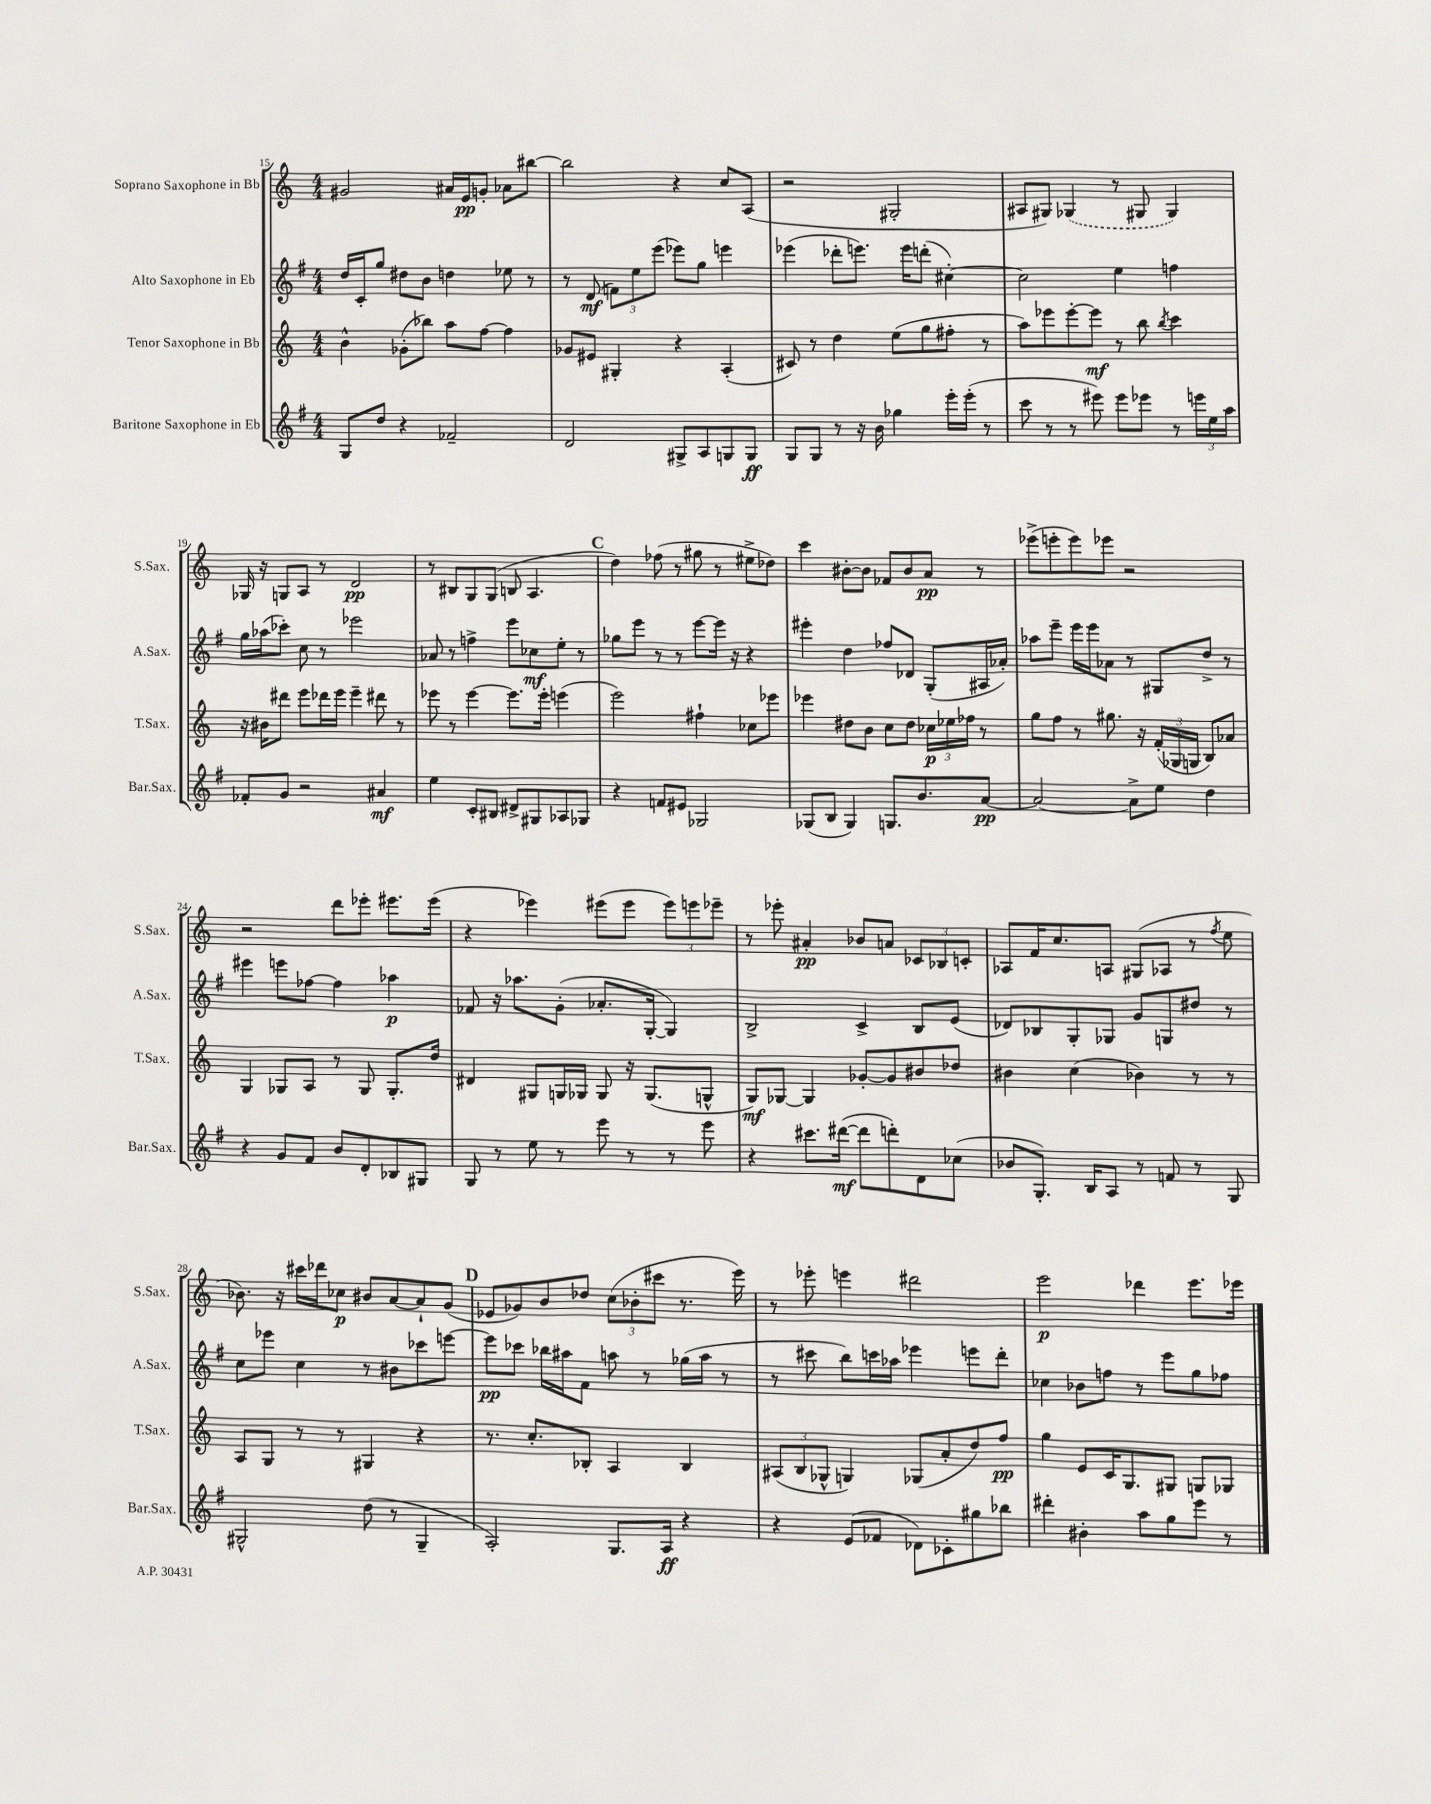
<<
\new StaffGroup <<
\new Staff = "s0" \with { instrumentName = "Soprano Saxophone in Bb" shortInstrumentName = "S.Sax." } {
    \clef treble \key c \major \numericTimeSignature \time 4/4
    gis'2 ais'16 e'16\pp g'8-. aes'8 bis''8~ |
    bis''2 r4 c''8 a8( |
    r2 gis2-. |
    ais8 gis8) \once \slurDashed ges4( r8 gis8 gis4) |
    ges16 r16 g8 a8 r8 d'2\pp |
    r8 bis8 g8 g8( b8 a4. |
    \mark \markup { \bold "C" } d''4) fes''8( r8 gis''8 r8 eis''8-> des''8) |
    c'''4 bis'8~-. bis'8 fes'8 bis'8 a'8\pp r8 |
    ees'''8->( e'''8-. e'''8) ees'''8 r2 |
    r2 d'''8 ees'''8-. eis'''8. eis'''16( |
    r4 ees'''4) eis'''8( eis'''8 \tuplet 3/2 { eis'''8) e'''8 ees'''8-- } |
    r8 ees'''8-. ais'4-.\pp bes'8 a'8 \tuplet 3/2 { ces'8 bes8 c'8-. } |
    aes8 f'16 c''8. a8 gis8( aes8 r8 \acciaccatura { f''8 } e''8 |
    bes'8.) r16 cis'''16 des'''16 ces''8\p bis'8 a'8~ a'8-! g'8( |
    \mark \markup { \bold "D" } ees'8 ges'8) b'8 des''8 \tuplet 3/2 { c''8( bes'8-. cis'''8 } r8. e'''16) |
    r8 ees'''8-. e'''4 dis'''2 |
    e'''2\p des'''4 e'''8. ees'''16 \bar "|." |
}
\new Staff = "s1" \with { instrumentName = "Alto Saxophone in Eb" shortInstrumentName = "A.Sax." } {
    \clef treble \key g \major \numericTimeSignature \time 4/4
    d''16 c'16-. g''8 dis''8 b'8 d''4 ees''8 r8 |
    r8 d'8\mf( \tuplet 3/2 { f'8) e''8 e'''8( } ees'''8) g''8 e'''4 |
    ees'''4( des'''8-. e'''8.) e'''16 d'''8-.( cis''4~-.) |
    cis''2 e''4 f''4 |
    g''16 aes''16( ces'''8-.) c''8 r8 ees'''2 |
    aes'8 r8 f''4-> e'''8 ces''8\mf e''8-. r8 |
    \mark \markup { \bold "C" } ges''8 e'''8 r8 r8 e'''8~ e'''16 r16 r4 |
    eis'''4-. d''4 fes''8 des'8 g8-.( ais16 aes'16-.) |
    aes''8 e'''8-- e'''16 e'''16 aes'8 r8 gis8 d''8-> r8 |
    eis'''4 e'''8 fes''8~ fes''4 aes''4\p |
    fes'8 r16 aes''8. g'8-.( aes'8.-. g16~-. g4) |
    b2-> c'4-> b8 e'8( |
    des'8) bes8 g8-. ges8 g'8 g8 dis''8 r8 |
    c''8 ees'''8 c''4 r8 bis'8 ces'''8 e'''8~ |
    \mark \markup { \bold "D" } e'''8\pp ces'''8 bes''16 ais''16 fis'8 a''8 r8 ges''16( a''16 r8 |
    r8 cis'''8 b''8) c'''16 aes''16 ees'''4 e'''8 d'''8-. |
    ces''4 bes'8 f''8 r8 e'''8 g''8 fes''8 \bar "|." |
}
\new Staff = "s2" \with { instrumentName = "Tenor Saxophone in Bb" shortInstrumentName = "T.Sax." } {
    \clef treble \key c \major \numericTimeSignature \time 4/4
    b'4-^ ges'8-.( bes''8) a''8 f''8~ f''4 |
    ges'8 eis'8 gis4-. r4 a4-.( |
    cis'8) r8 d''4 e''8( g''8 fis''8-. r8 |
    a''8) ees'''8 ees'''8~-. ees'''8\mf r8 b''8 \acciaccatura { b''8 } c'''4 |
    r16 bis'16 dis'''8 e'''8 des'''16 e'''16 e'''4-- dis'''8 r8 |
    ees'''8 r8 ees'''4~ ees'''8. ees'''16-. e'''4( |
    \mark \markup { \bold "C" } e'''2) fis''4-! ces''8 ees'''8 |
    ees'''4 dis''8 b'8 c''8 dis''8 \tuplet 3/2 { ces''16\p ees''16 fes''16 } r8 |
    g''8 f''8 r8 gis''8. r16 \tuplet 3/2 { f'16-.( ges16 g16 } b8) aes'8 |
    g4 ges8 a8 r8 ges8 ges8.-. d''16 |
    dis'4 gis8 g16 ges16 ges8 r16 ges8.( g8-^ |
    g8\mf) ges8~ ges4 ges'8~-. ges'8 bis'8 des''8 |
    bis'4 c''4( bes'4) r8 r8 |
    a8 g8 r8 r8 gis4 r4 |
    \mark \markup { \bold "D" } r8. c''8.-. bes8-. a4 bes4 |
    \tuplet 3/2 { ais8( b8 ges8-^ } g4) ges8( a'8-. d''8) f''8\pp |
    g''4 e'8 c'16 g8. gis8 g8 ges8 \bar "|." |
}
\new Staff = "s3" \with { instrumentName = "Baritone Saxophone in Eb" shortInstrumentName = "Bar.Sax." } {
    \clef treble \key g \major \numericTimeSignature \time 4/4
    g8 d''8 r4 fes'2-- |
    d'2 gis8-> a8 g8 g8\ff |
    g8 g8 r8 r16 b'16 ges''4 e'''16-. e'''16-.( r8 |
    c'''8 r8 r8 eis'''8) eis'''8 ees'''8 r8 \tuplet 3/2 { e'''16 e''16 a''16 } |
    fes'8-. g'8 r2 ais'4\mf |
    e''4 c'8-. bis8 dis'8-> gis8 aes8 ges8 |
    \mark \markup { \bold "C" } r4 f'8 eis'8 ges2 |
    ges8( b8 ges4) g8. b'8. a'8~\pp |
    a'2~ a'8-> e''8 d''4 |
    r4 g'8 fis'8 b'8 d'8-. bes8 gis8 |
    g8 r8 e''8 r8 e'''8 r8 r8 e'''8 |
    r4 cis'''8. dis'''16~\mf( dis'''8 d'''8-.) d'8 ces''8( |
    bes'8 g8.-.) b16 a8 r8 f'8 r8 g8 |
    gis2-^ d''8( r8 gis4-- |
    \mark \markup { \bold "D" } a2-.) g8. a16\ff r4 |
    r4 e'8( fes'8 des'8) ces'8-. gis''8 bes''8 |
    dis'''4-. bis'4-. a''8 g''8 e'''8 r8 \bar "|." |
}
>>
>>
\layout { \context { \Score currentBarNumber = #15 } }
